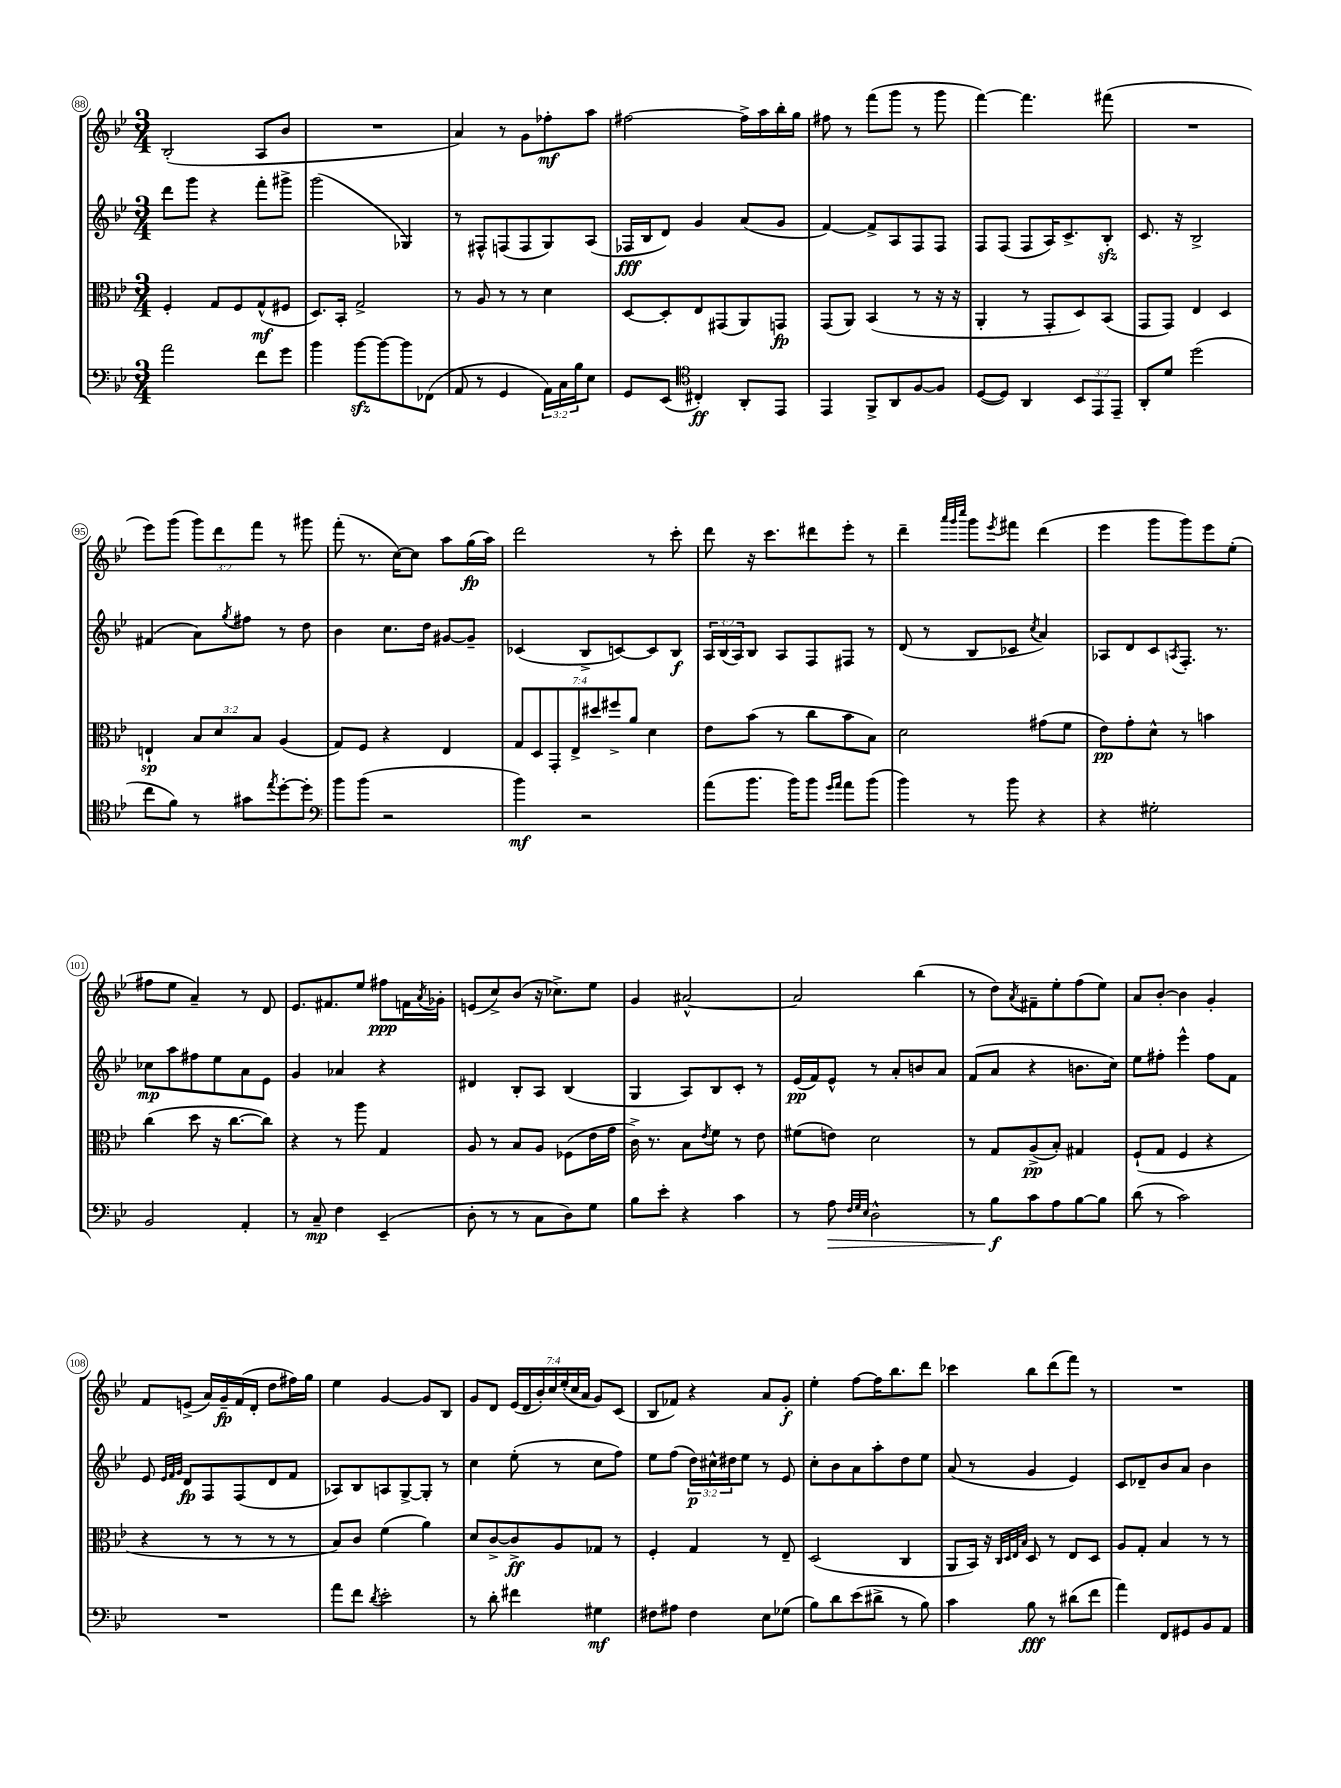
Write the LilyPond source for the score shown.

<<
\new StaffGroup <<
\new Staff = "s0" {
    \clef treble \key bes \major \numericTimeSignature \time 3/4 \override Staff.TupletNumber.text = #tuplet-number::calc-fraction-text
    bes2-.( a8 bes'8 |
    R2. |
    a'4) r8 g'8 fes''8-.\mf a''8 |
    fis''2~ fis''16-> a''16 bes''16-. g''16 |
    fis''8 r8 f'''8( g'''8 r8 g'''8 |
    f'''4~) f'''4. fis'''8( |
    R2. |
    ees'''8) g'''8( \tuplet 3/2 { g'''8) d'''8 f'''8 } r8 gis'''8 |
    f'''8-.( r8. c''16~) c''8 a''8 g''16\fp( a''16) |
    d'''2 r8 c'''8-. |
    d'''8 r16 c'''8. dis'''8 ees'''8-. r8 |
    d'''4-- \grace { a'''32 g'''32 c''''32 } g'''8 \acciaccatura { ees'''8 } fis'''8 d'''4( |
    ees'''4 g'''8 g'''8) ees'''8 ees''8-.( |
    fis''8 ees''8 a'4--) r8 d'8 |
    ees'8. fis'8. ees''8 fis''8\ppp f'16 \acciaccatura { a'8 } ges'16-. |
    e'8( c''8->) bes'8( r16 ces''8.->) ees''8 |
    g'4 ais'2~-^ |
    ais'2 bes''4( |
    r8 d''8) \acciaccatura { a'8 } fis'8-- ees''8-. f''8( ees''8) |
    a'8 bes'8~-. bes'4 g'4-. |
    f'8 e'8->( a'16) g'16--\fp f'16( d'16-. d''8 fis''16) g''16 |
    ees''4 g'4~ g'8 bes8 |
    g'8 d'8 \tuplet 7/4 { ees'16( d'16 bes'16-.) c''16 ees''16-.( c''16 a'16 } g'8) c'8( |
    bes8 fes'8) r4 a'8 g'8-.\f |
    ees''4-. f''8~ f''16 bes''8. d'''8 |
    ces'''4 bes''8 d'''8( f'''8) r8 |
    R2. \bar "|." |
}
\new Staff = "s1" {
    \clef treble \key bes \major \numericTimeSignature \time 3/4 \override Staff.TupletNumber.text = #tuplet-number::calc-fraction-text
    d'''8 g'''8 r4 f'''8-. gis'''8-> |
    g'''2( ges4) |
    r8 fis8-^ f8( f8 g8) a8( |
    fes16\fff bes16 d'8) g'4 a'8( g'8 |
    f'4~) f'8-> a8 f8 f8 |
    f8 f8( f8 a16) c'8.-> bes8-.\sfz |
    c'8. r16 bes2-> |
    fis'4( a'8) \acciaccatura { g''8 } fis''8 r8 d''8 |
    bes'4 c''8. d''16 gis'8~ gis'8-- |
    ces'4( bes8-> c'8~) c'8 bes8\f |
    \tuplet 3/2 { a16 bes16( a16) } bes8 a8 f8 fis8 r8 |
    d'8( r8 bes8 ces'8 \acciaccatura { c''8 } a'4) |
    aes8 d'8 c'8 \acciaccatura { a8 } f8.-. r8. |
    ces''8\mp a''8 fis''8 ees''8 a'8 ees'8 |
    g'4 aes'4 r4 |
    dis'4 bes8-. a8 bes4( |
    g4 a8) bes8 c'8-. r8 |
    ees'16\pp( f'16) ees'8-^ r8 a'8-. b'8 a'8 |
    f'8( a'8 r4 b'8. c''16) |
    ees''8 fis''8-. ees'''4-^ fis''8 f'8 |
    ees'8 \grace { ees'32 f'32 g'32 } d'8\fp f8 f8( d'8 f'8 |
    aes8) bes8 a8 g8~-> g8-. r8 |
    c''4 ees''8-.( r8 c''8 f''8) |
    ees''8 f''8( \tuplet 3/2 { d''16\p) cis''16-^ dis''16 } ees''8 r8 ees'8 |
    c''8-. bes'8 a'8 a''8-. d''8 ees''8 |
    a'8( r8 g'4 ees'4) |
    c'8 des'8-- bes'8 a'8 bes'4 \bar "|." |
}
\new Staff = "s2" {
    \clef alto \key bes \major \numericTimeSignature \time 3/4 \override Staff.TupletNumber.text = #tuplet-number::calc-fraction-text
    f4-. g8 f8 g8-^\mf( fis8 |
    d8.) bes,16-. g2-> |
    r8 a8 r8 r8 d'4 |
    d8~ d8-. ees8 gis,8( a,8) g,8\fp |
    g,8( a,8) bes,4( r8 r16 r16 |
    a,4-. r8 g,8-. d8) bes,8( |
    g,8 g,8) ees4 d4 |
    e4-!\sp \tuplet 3/2 { bes8 d'8 bes8 } a4( |
    g8) f8 r4 ees4 |
    \tuplet 7/4 { g8 d8 g,8-. ees8-> dis''8 fis''8-> a'8 } d'4 |
    ees'8 bes'8( r8 c''8 bes'8 bes8) |
    d'2 gis'8( f'8 |
    ees'8\pp) g'8-. d'8-^ r8 b'4 |
    c''4( d''8 r16 c''8.~ c''8) |
    r4 r8 a''8 g4 |
    a8 r8 bes8 a8 fes8( ees'16 g'16 |
    c'16->) r8. bes8 \acciaccatura { ees'8 } f'8 r8 ees'8 |
    fis'8( e'8) d'2 |
    r8 g8 a8->\pp( bes8-.) gis4 |
    f8-!( g8 f4 r4 |
    r4 r8 r8 r8 r8 |
    bes8) c'8 f'4( a'4) |
    d'8 c'8~-> c'8->\ff a8 ges8 r8 |
    f4-. g4 r8 ees8-- |
    d2( c4 |
    a,8 bes,16) r16 \grace { c32 d32 ees32 bes32 } d8 r8 ees8 d8 |
    a8 g8-. bes4 r8 r8 \bar "|." |
}
\new Staff = "s3" {
    \clef bass \key bes \major \numericTimeSignature \time 3/4 \override Staff.TupletNumber.text = #tuplet-number::calc-fraction-text
    a'2 f'8 g'8 |
    bes'4 bes'8~\sfz bes'8~ bes'8 fes,8( |
    a,8 r8 g,4 \tuplet 3/2 { a,16) c16 bes16 } ees8 |
    g,8 ees,8( \clef tenor cis4-.\ff) a,8-. ees,8 |
    ees,4 f,8-> a,8 f8~ f8 |
    d8~( d8) a,4 \tuplet 3/2 { bes,8 ees,8 ees,8-- } |
    a,8-. d'8 d''2( |
    c''8 f'8) r8 gis'8 \acciaccatura { ees''8 } d''8~-. d''8-. |
    \clef bass bes'8 bes'8( r2 |
    bes'4\mf) r2 |
    a'8( bes'8. bes'16) bes'8 \grace { g'16 a'16 } a'8 bes'8( |
    bes'4) r8 bes'8 r4 |
    r4 gis2-. |
    bes,2 a,4-. |
    r8 c8--\mp f4 ees,4--( |
    d8-. r8 r8 c8 d8) g8 |
    bes8 ees'8-. r4 c'4 |
    r8 a8\> \grace { f32 g32 ees32 } d2-^ |
    r8 bes8\f\! c'8 a8 bes8~ bes8 |
    d'8( r8 c'2) |
    R2. |
    a'8 f'8 \acciaccatura { d'8 } ees'2-. |
    r8 d'8-. fis'4 gis4\mf |
    fis8 ais8 fis4 ees8 ges8( |
    bes8) d'8 ees'8( dis'8-> r8 bes8) |
    c'4 bes8\fff r8 dis'8( f'8 |
    a'4) f,8 gis,8 bes,8 a,8 \bar "|." |
}
>>
>>
\layout { \context { \Score currentBarNumber = #88 \override BarNumber.stencil = #(make-stencil-circler 0.1 0.3 ly:text-interface::print) } }
